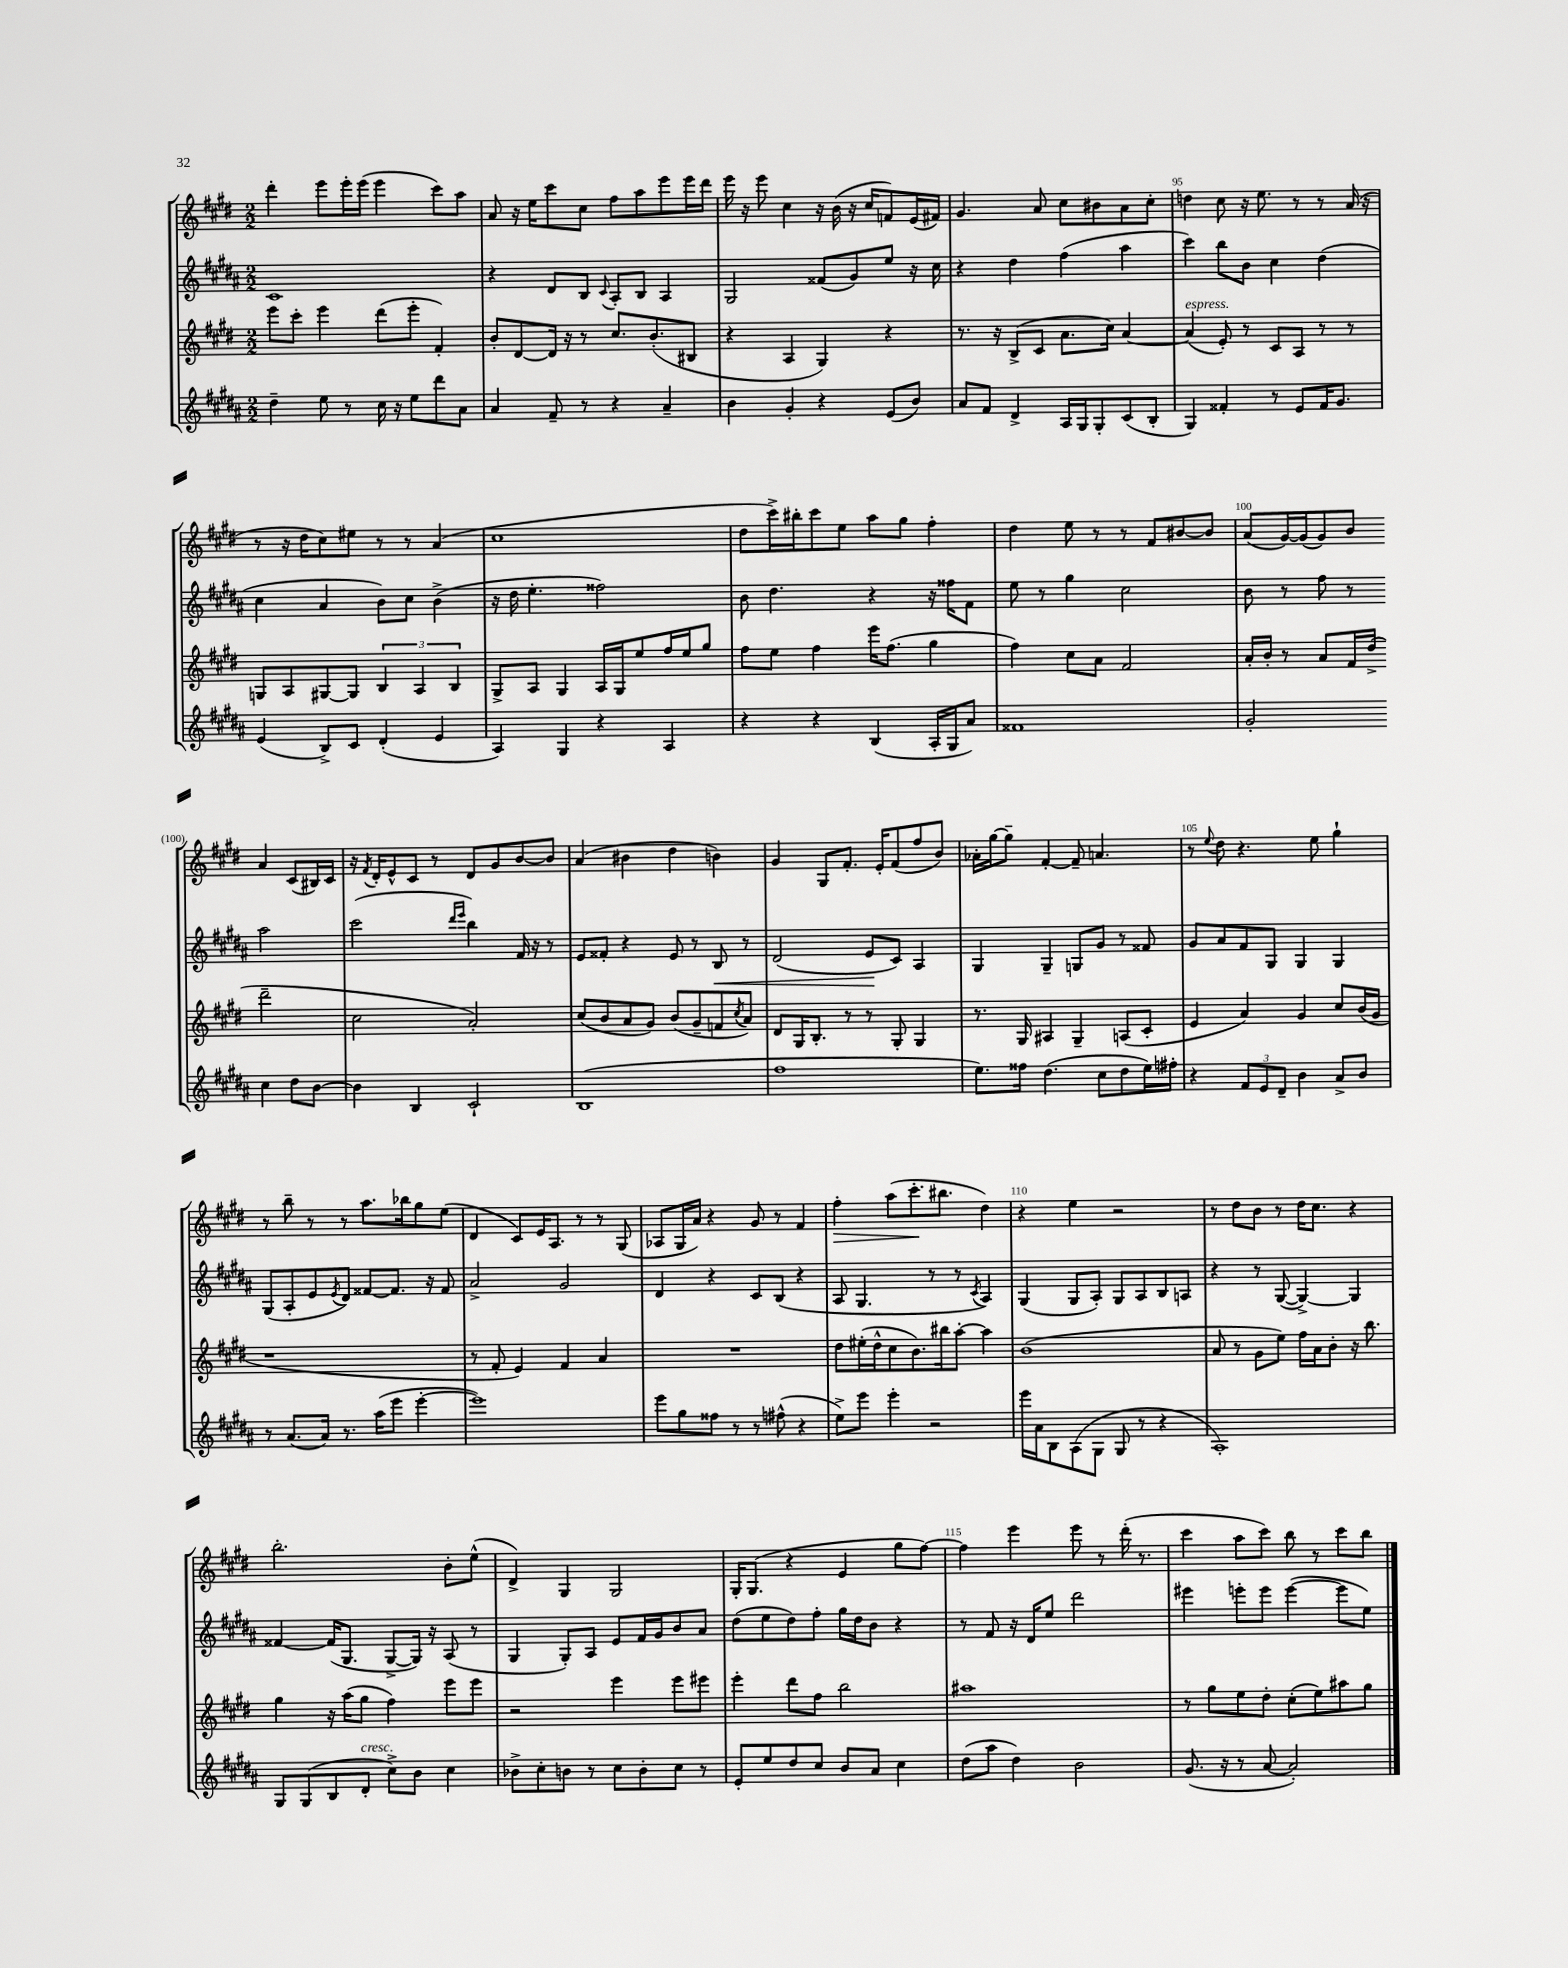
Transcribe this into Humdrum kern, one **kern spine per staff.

**kern	**kern	**kern	**dynam	**kern	**dynam
*part4	*part3	*part2	*part2	*part1	*part1
*staff4	*staff3	*staff2	*staff2	*staff1	*staff1
*clefG2	*clefG2	*clefG2	*	*clefG2	*
*k[f#c#g#d#a#]	*k[f#c#g#d#]	*k[f#c#g#d#a#]	*	*k[f#c#g#d#]	*
*M2/2	*M2/2	*M2/2	*	*M2/2	*
=91	=91	=91	=91	=91	=91
4dd#~\	8eee\L	1c#	.	4ddd#'\	.
.	8ccc#'\J	.	.	.	.
8ee\	4eee\	.	.	8eee\L	.
8r	.	.	.	16eee'\L	.
.	.	.	.	(16eee\JJ	.
16cc#\	(8ddd#\L	.	.	4eee\	.
16r	.	.	.	.	.
8ee\L	8eee'\J	.	.	.	.
8ddd#\	4f#'/)	.	.	8ccc#\L)	.
8a#\J	.	.	.	8aa\J	.
=92	=92	=92	=92	=92	=92
4a#/	8b'/L	4r	.	8a/	.
.	[8d#/	.	.	16r	.
.	.	.	.	16ee\KL	.
8f#~/	16d#/Jk]	8d#/L	.	8ccc#\	.
.	16r	.	.	.	.
8r	8r	8B/J	.	8cc#\J	.
.	.	8qqc#/	.	.	.
4r	8.cc#/L	8A#'/L	.	8ff#\L	.
.	.	8B/J	.	8aa\	.
.	(8.b'/	.	.	.	.
4a#~/	.	4A#/	.	8eee\	.
.	8B#X/J	.	.	16eee\L	.
.	.	.	.	16ddd#\JJ	.
=93	=93	=93	=93	=93	=93
4b\	4r	2G#/	.	16eee\	.
.	.	.	.	16r	.
.	.	.	.	8eee\	.
4g#'/	4A/	.	.	4cc#\	.
4r	4G#/)	(8f##X/L	.	16r	.
.	.	.	.	(16b\	.
.	.	8g#/)	.	16r	.
.	.	.	.	16cc#/KL	.
(8e/L	4r	8ee/J	.	8fn/)	.
8b/J)	.	16r	.	(16e/L	.
.	.	16cc#\	.	16f#X/JJ)	.
=94	=94	=94	=94	=94	=94
8a#/L	8.r	4r	.	4.g#/	.
8f#/J	.	.	.	.	.
.	16r	.	.	.	.
4d#^/	(8B^/L	4dd#\	.	.	.
.	8c#/J	.	.	8a/	.
16A#/LL	8.a\L	(4ff#\	.	8cc#\L	.
16G#/J	.	.	.	.	.
8G#'/	.	.	.	8b#X\	.
.	16cc#\Jk)	.	.	.	.
(8c#/	[4a/	4aa#\	.	8a\	.
8B'/J	.	.	.	8cc#'\J	.
=95	=95	=95	=95	=95	=95
!	!LO:TX:a:i:t=espress.	!	!	!	!
4G#/)	(4a/]	4ccc#\)	.	4ddn\	.
4f##X'/	8e'/)	8bb\L	.	8cc#\	.
.	8r	8b\J	.	16r	.
.	.	.	.	8.ee\	.
8r	8c#/L	4cc#\	.	.	.
8e/L	8A/J	.	.	8r	.
16f##/K	8r	(4dd#\	.	8r	.
8.g#/J	.	.	.	.	.
.	8r	.	.	(16a/	.
.	.	.	.	16r	.
!!LO:LB:g=z
=96	=96	=96	=96	=96	=96
(4e/	8Gn/L	4cc#\	.	8r	.
.	8A/	.	.	16r	.
.	.	.	.	16dd#\KL	.
8B^/L)	[8G#X/	4a#/	.	8cc#\)	.
8c#/J	8G#/J]	.	.	8ee#X\J	.
(4d#'/	6B/	8b\L)	.	8r	.
.	.	8cc#\J	.	8r	.
.	6A/	.	.	.	.
4e/	.	(4b^\	.	(4a/	.
.	6B/	.	.	.	.
=97	=97	=97	=97	=97	=97
4A#/)	8G#^/L	16r	.	1cc#	.
.	.	16dd#\	.	.	.
.	8A/J	4.ee'\	.	.	.
4G#/	4G#/	.	.	.	.
4r	16A/LL	2ff##X\)	.	.	.
.	16G#/J	.	.	.	.
.	8ee/	.	.	.	.
4A#/	16ff#/L	.	.	.	.
.	16ee/J	.	.	.	.
.	8gg#/J	.	.	.	.
=98	=98	=98	=98	=98	=98
4r	8ff#\L	8b\	.	8dd#\L	.
.	8ee\J	4.dd#\	.	16ccc#^\L)	.
.	.	.	.	16bb#X'\J	.
4r	4ff#\	.	.	8ccc#\	.
.	.	.	.	8ee\J	.
(4B/	16eee\KL	4r	.	8aa\L	.
.	(8.ff#\J	.	.	.	.
.	.	.	.	8gg#\J	.
16A#'/LL	4gg#\	16r	.	4ff#'\	.
16G#/J	.	16ff##X\KL	.	.	.
8a#/J)	.	8f#\J	.	.	.
=99	=99	=99	=99	=99	=99
1f##X	4ff#\)	8ee\	.	4dd#\	.
.	.	8r	.	.	.
.	8cc#\L	4gg#\	.	8ee\	.
.	8a\J	.	.	8r	.
.	2f#/	2cc#\	.	8r	.
.	.	.	.	8f#/L	.
.	.	.	.	[8b#X/	.
.	.	.	.	8b#/J]	.
=100	=100	=100	=100	=100	=100
2g#'/	16a'/LL	8b\	.	(8a/L	.
.	16b'/JJ	.	.	.	.
.	8r	8r	.	[16g#/L)	.
.	.	.	.	(16g#/J]	.
.	8a/L	8ff#\	.	8g#/)	.
.	16f#/L	8r	.	8b/J	.
.	(16dd#^/JJ	.	.	.	.
4cc#\	2ddd#~\	2aa#\	.	4a/	.
8dd#\L	.	.	.	(8c#/L	.
[8b\J	.	.	.	16B#X/L)	.
.	.	.	.	16c#/JJ	.
!!LO:LB:g=z
=101	=101	=101	=101	=101	=101
4b\]	2cc#\	(2ccc#\	.	16r	.
.	.	.	.	8qf#/	.
.	.	.	.	16d#'/KL	.
.	.	.	.	8e^^/	.
4B/	.	.	.	8c#/J	.
.	.	.	.	8r	.
.	.	16qqddd#/LL	.	.	.
.	.	16qqeee/JJ	.	.	.
2c#`/	2a'/)	4bb\)	.	8d#/L	.
.	.	.	.	8g#/	.
.	.	16f#/	.	[8b/	.
.	.	16r	.	.	.
.	.	8r	.	8b/J]	.
=102	=102	=102	=102	=102	=102
(1B	(8cc#/L	8e/L	.	(4a/	.
.	8b/	8f##X'/J	.	.	.
.	8a/	4r	.	4b#X\	.
.	8g#/J)	.	.	.	.
.	(8b/L	8e/	.	4dd#\	.
.	8g#~/	8r	.	.	.
!	!	!	!LO:HP:b	!	!
.	8fn/	8B/	<	4bn\)	.
.	8qcc#/	.	.	.	.
.	8a/J)	8r	.	.	.
=103	=103	=103	=103	=103	=103
1ff#	8d#/L	(2d#/	.	4g#/	.
.	16G#/K	.	.	.	.
.	8.B'/J	.	.	.	.
.	.	.	.	8G#/L	.
.	8r	.	.	8.f#'/J	.
.	8r	8e/L	.	.	.
.	.	.	.	16e'/KL	.
.	8G#'/	8c#/J)	[	(8f#/	.
.	4G#/	4A#/	.	8ff#/	.
.	.	.	.	8b/J)	.
=104	=104	=104	=104	=104	=104
8.ee\L)	8.r	4G#/	.	16a-X'\LL	.
.	.	.	.	[16gg#\J	.
.	.	.	.	8gg#~\J]	.
16ff##X\Jk	16G#/	.	.	.	.
(4.dd#\	4A#X/	4G#~/	.	[4f#'/	.
.	4G#~/	8Gn/L	.	8f#~/]	.
8cc#\L	.	8g#/J	.	4.an/	.
8dd#\	(8An/L	8r	.	.	.
16ee\L)	8c#'/J	8f##X/	.	.	.
16ff#X'\JJ	.	.	.	.	.
=105	=105	=105	=105	=105	=105
4r	4e/	8g#/L	.	8r	.
.	.	.	.	8qqee/	.
.	.	8a#/	.	8dd#\	.
12f#/L	4a/)	8f#/	.	4.r	.
12e/	.	.	.	.	.
.	.	8G#/J	.	.	.
12d#~/J	.	.	.	.	.
4b\	4g#/	4G#/	.	.	.
.	.	.	.	8ee\	.
8a#^/L	8cc#/L	4G#/	.	4gg#`\	.
8b/J	(16b/L	.	.	.	.
.	16g#/JJ	.	.	.	.
!!LO:LB:g=z
=106	=106	=106	=106	=106	=106
8r	1r	(8G#/L	.	8r	.
(8.a#/L	.	8A#'/	.	8bb~\	.
.	.	8e/	.	8r	.
16a#/Jk)	.	.	.	.	.
.	.	8qe/	.	.	.
8.r	.	8d#/J)	.	8r	.
.	.	[8f##X/L	.	8.aa\L	.
(16aa#\KL	.	.	.	.	.
8eee\J	.	8.f##/J]	.	.	.
.	.	.	.	16bb-X\k	.
[4eee'\	.	.	.	8gg#\	.
.	.	16r	.	.	.
.	.	8f##/	.	(8ee\J	.
=107	=107	=107	=107	=107	=107
1eee])	8r	2a#^/	.	4d#/	.
.	8f#'/	.	.	.	.
.	4e/)	.	.	8c#/L)	.
.	.	.	.	16e/K	.
.	.	.	.	8.A/J	.
.	4f#/	2g#/	.	.	.
.	.	.	.	8r	.
.	4a/	.	.	8r	.
.	.	.	.	(8G#/	.
=108	=108	=108	=108	=108	=108
8eee\L	1r	4d#/	.	8A-X/L	.
8gg#\	.	.	.	16G#/L	.
.	.	.	.	16a/JJ)	.
8ff##X\J	.	4r	.	4r	.
8r	.	.	.	.	.
8r	.	8c#/L	.	8g#/	.
(8ff#X^^\	.	(8B/J	.	8r	.
4r	.	4r	.	4f#/	.
=109	=109	=109	=109	=109	=109
!	!	!	!	!	!LO:HP:b
8ee^\L)	8dd#\L	8A#/	.	4ff#'\	>
8eee\J	(16ee#X'\L	4.G#/	.	.	.
.	16dd#^^\J	.	.	.	.
4eee'\	8cc#\	.	.	(8aa\L	.
.	8.b\)	.	.	8.ccc#'\	.
2r	.	8r	.	.	.
.	16bb#X\k	.	.	8.bb#X\J	]
.	[8aa'\J	8r	.	.	.
.	.	8qc#/	.	.	.
.	4aa\]	4A#/)	.	4dd#\)	.
=110	=110	=110	=110	=110	=110
16eee\LL	(1b	(4G#/	.	4r	.
16a#\J	.	.	.	.	.
8B\	.	.	.	.	.
(8A#\	.	8G#/L	.	4ee\	.
8G#\J	.	8A#'/J)	.	.	.
8G#/	.	8G#/L	.	2r	.
8r	.	8A#/	.	.	.
4r	.	8B/	.	.	.
.	.	8An/J	.	.	.
=111	=111	=111	=111	=111	=111
1A#')	8a/	4r	.	8r	.
.	8r	.	.	8dd#\L	.
.	8g#\L	8r	.	8b\J	.
.	8ee\J)	([8G#/	.	8r	.
.	16ff#\LL	4G#^/_)	.	16dd#\KL	.
.	16a\J	.	.	8.cc#\J	.
.	8b'\J	.	.	.	.
.	16r	4G#/]	.	4r	.
.	8.bb\	.	.	.	.
!!LO:LB:g=z
=112	=112	=112	=112	=112	=112
8G#/L	4gg#\	[4f##X/	.	2.bb'\	.
(8G#/	.	.	.	.	.
8B/	16r	(16f##/KL]	.	.	.
.	(16aa\KL	8.G#/J	.	.	.
!LO:TX:a:i:t=cresc.	!	!	!	!	!
8d#'/J	8gg#\J	.	.	.	.
8cc#^\L)	4ff#\)	[8G#^/L	.	.	.
8b\J	.	16G#/Jk])	.	.	.
.	.	16r	.	.	.
4cc#\	8eee\L	(8A#/	.	8b'\L	.
.	8eee\J	8r	.	(8ee^^\J	.
=113	=113	=113	=113	=113	=113
8b-X^\L	2r	4G#/	.	4d#^/)	.
8cc#'\	.	.	.	.	.
8bn\J	.	8G#'/L)	.	4G#/	.
8r	.	8A#/J	.	.	.
8cc#\L	4eee\	8e/L	.	2G#/	.
8b'\	.	16f#/L	.	.	.
.	.	16g#/J	.	.	.
8cc#\J	8eee\L	8b/	.	.	.
8r	8eee#X\J	8a#/J	.	.	.
=114	=114	=114	=114	=114	=114
8e'/L	4eee'\	(8dd#\L	.	16G#'/KL	.
.	.	.	.	(8.G#/J	.
8ee/	.	8ee\	.	.	.
8dd#/	8ddd#\L	8dd#\)	.	4r	.
8cc#/J	8ff#\J	8ff#'\J	.	.	.
8b/L	2bb\	16gg#\LL	.	4e/	.
.	.	16dd#\J	.	.	.
8a#/J	.	8b\J	.	.	.
4cc#\	.	4r	.	8gg#\L	.
.	.	.	.	[8ff#\J)	.
=115	=115	=115	=115	=115	=115
(8dd#\L	1aa#X	8r	.	4ff#\]	.
8aa#\J	.	8f#/	.	.	.
4dd#\)	.	16r	.	4eee\	.
.	.	16d#/KL	.	.	.
.	.	8ee/J	.	.	.
2b\	.	2ddd#\	.	8eee\	.
.	.	.	.	8r	.
.	.	.	.	(16ddd#'\	.
.	.	.	.	8.r	.
=116	=116	=116	=116	=116	=116
(8.g#/	8r	4eee#X\	.	4ccc#\	.
.	8gg#\L	.	.	.	.
16r	.	.	.	.	.
8r	8ee\	8eeen'\L	.	8aa\L	.
[8a#/	8dd#'\J	8eee\J	.	8ccc#\J)	.
2a#'/])	(8cc#'\L	([4eee\	.	8bb\	.
.	8ee\)	.	.	8r	.
.	8aa#X\	8eee\L]	.	8ccc#\L	.
.	8gg#\J	8ee\J)	.	8bb\J	.
==	==	==	==	==	==
*-	*-	*-	*-	*-	*-
